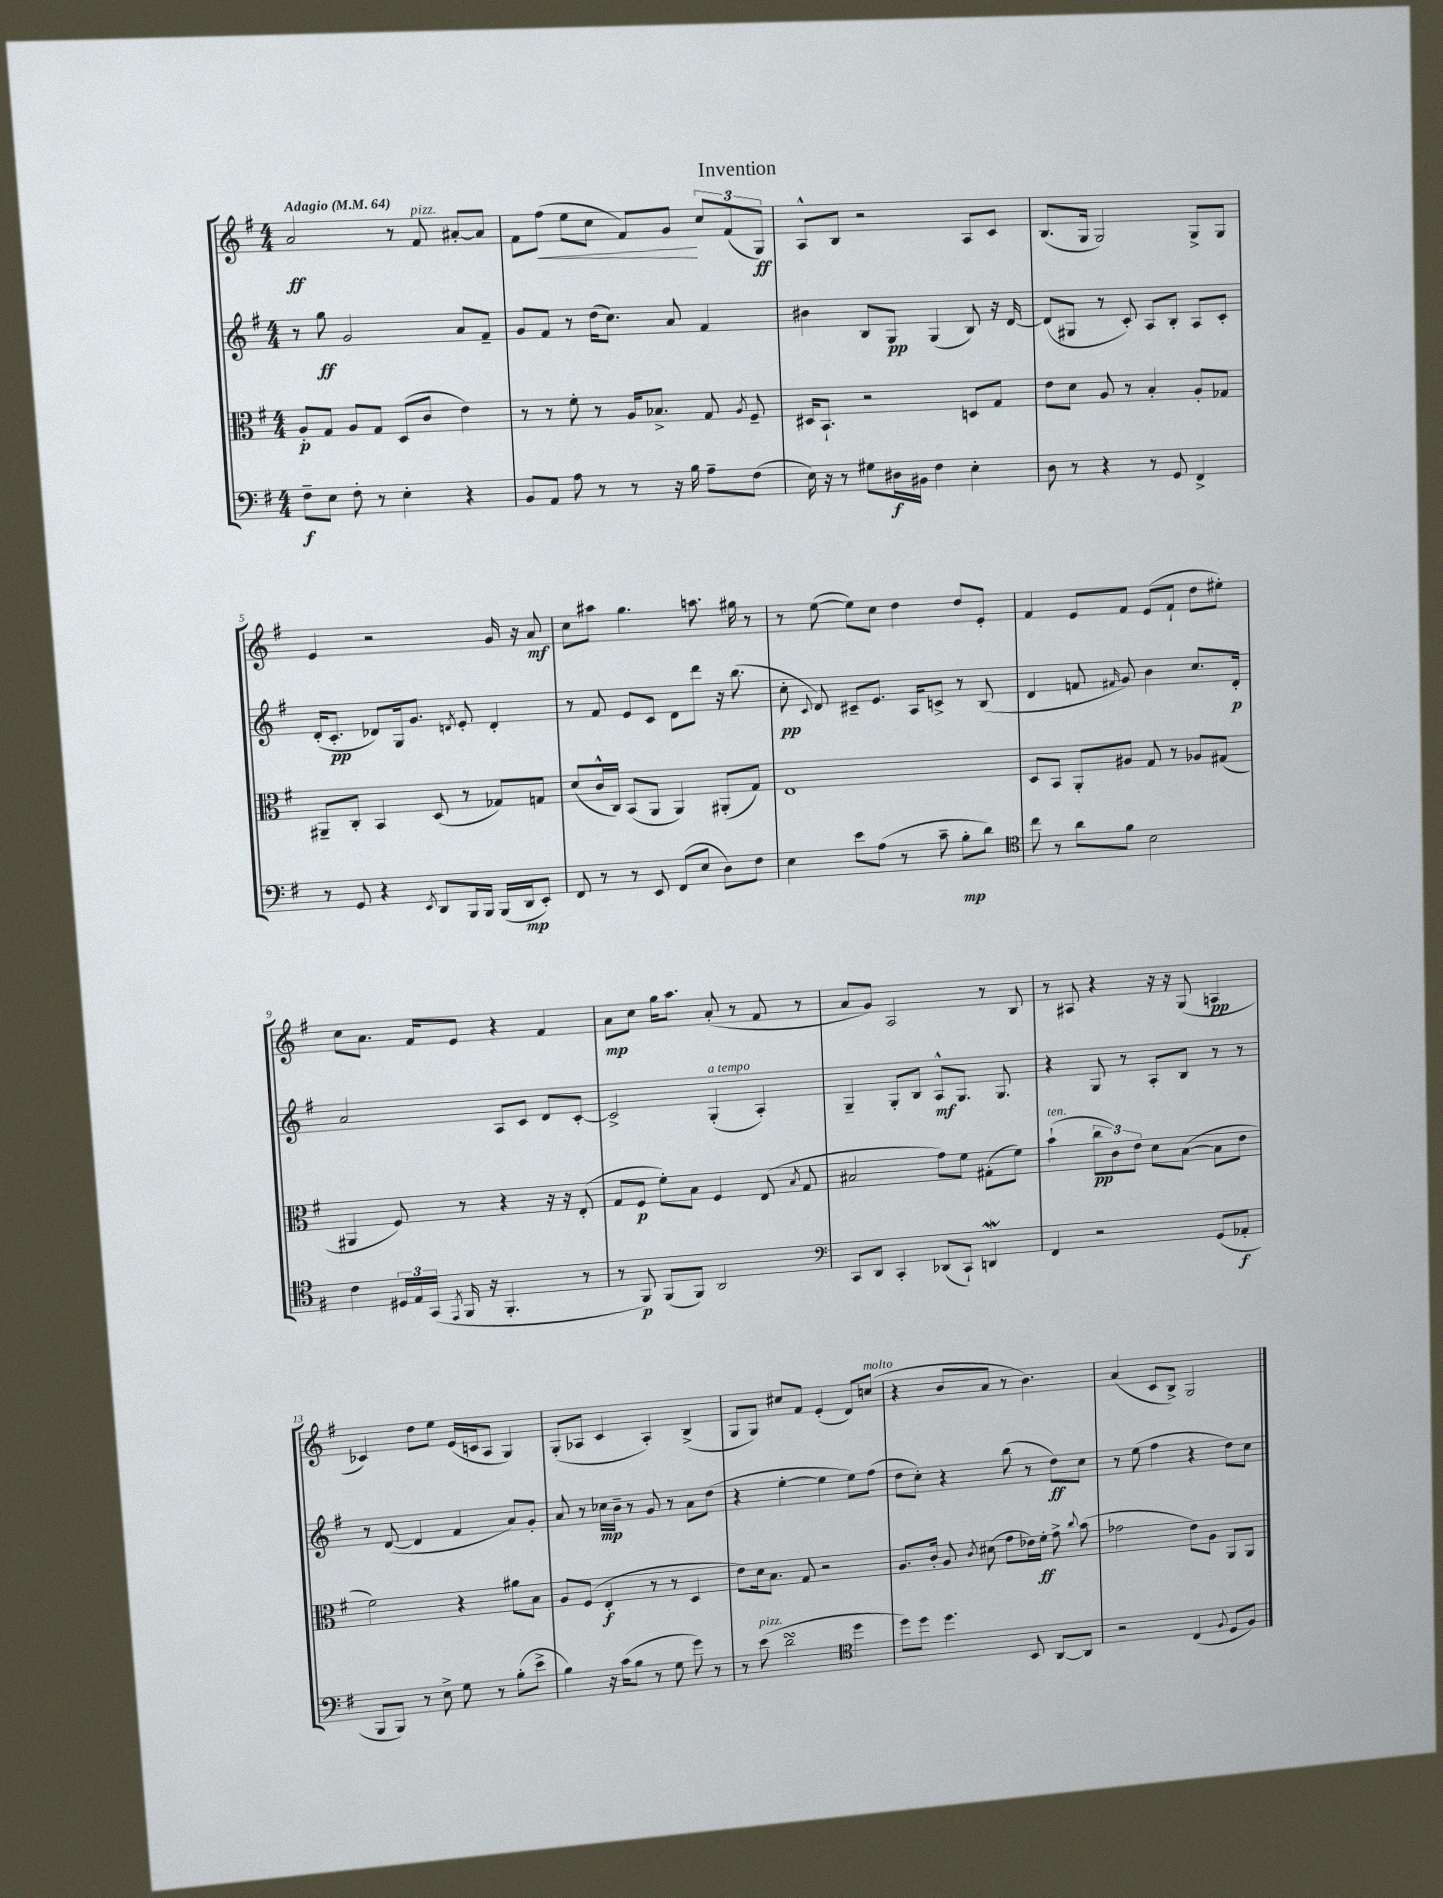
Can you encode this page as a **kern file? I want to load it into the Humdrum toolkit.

**kern	**kern	**kern	**kern
*staff4	*staff3	*staff2	*staff1
*clefF4	*clefC3	*clefG2	*clefG2
*k[f#]	*k[f#]	*k[f#]	*k[f#]
*M4/4	*M4/4	*M4/4	*M4/4
*MM64	*MM64	*MM64	*MM64
8F#~	8A'	8r	2a
8E	8G	8gg	.
8F#'	8A	2g	.
8r	8G	.	.
4E'	(8D	.	8r
.	8c	.	8f#
4r	4e)	8a	[8a#'
.	.	8f#~	8a#]
=	=	=	=
8BB	8r	8g	8f#
8AA	8r	8f#	(8ff#
8A	8f#'	8r	8ee
8r	8r	(16dd	8cc
.	.	8.cc)	.
8r	16A	.	8f#)
.	8.B-^	.	.
16r	.	8a	8g
16B	.	.	.
8A~	8G	4f#	12cc
.	.	.	(12f#
.	8qA	.	.
(8F#	8F#~	.	.
.	.	.	12G)
=	=	=	=
16E)	16D#	4b#	8A^^
16r	8.BB`	.	.
8r	.	.	8B
8G#	2r	8B	2r
16D#	.	8G	.
16BB#	.	.	.
4F#	.	(4G	.
4E'	8D	8B)	8A
.	8G	16r	8c
.	.	[16d	.
=	=	=	=
8D	8e	(8d]	(8.B
8r	8d	8G#	.
.	.	.	16G
4r	8A	8r	2G)
.	8r	8c')	.
8r	4B'	8A	.
8GG	.	8B'	.
4FF#^	8A'	8A	8G^
.	8G-	8c'	8G
=	=	=	=
8r	8AA#~	(16d'	4e
.	.	8.c'	.
8GG	8C'	.	.
4r	4BB	8d-)	2r
.	.	16G	.
.	.	8.g	.
8qEE	.	.	.
8DD	(8D	.	.
.	.	8qd	.
16BBB	8r	8e'	.
16BBB	.	.	.
(16BBB	8G-)	4d'	16g
16DD	.	.	16r
8EE')	8G	.	8a
=	=	=	=
8FF#	(8d	8r	8cc
8r	16c^^	8f#	8aa#
.	16C)	.	.
8r	(8BB	8e	4.gg
8EE	8AA	8c	.
(8FF#	4AA)	8d	.
8E	.	8ddd	8.aa
8D)	(8AA#'	16r	.
.	.	(8.bb	16gg#
8F#	8G)	.	8r
=	=	=	=
4E	1E	8cc'	8r
.	.	8qqc	.
.	.	8d)	([8ee
8e	.	8c#~	8ee])
(8A	.	8.e	8cc
8r	.	.	4dd
.	.	16A	.
8c~	.	8c^	.
8B'	.	8r	8dd
8d)	.	(8B	8e'
=	=	=	=
*clefC4	*	*	*
8cc	8D	4d	4f#
8r	8BB	.	.
8a	8AA'	8f	8e
.	.	16qqf#	.
8f#	8A#	8g)	8f#
2B	8G	4b	(8e
.	8r	.	8f#`
.	8A-	8.cc	8dd
.	(8G#	.	8ee#')
.	.	16d'	.
=	=	=	=
4c	4AA#	2a	8cc
.	.	.	8.a
24D#	8F#)	.	.
24E	.	.	.
.	.	.	16f#
(24GG	.	.	.
8qEE	.	.	.
16FF#	8r	.	8e
16r	.	.	.
4.FF#'	4r	8A	4r
.	.	8c	.
.	16r	8d	4f#
.	16r	.	.
8r	(8E'	[8c'	.
=	=	=	=
8r	8G	2c^]	8a
8FF#)	8F#	.	8cc
(8FF#	8f#')	.	16gg
.	.	.	8.aa
8FF#)	8B	.	.
2AA	4F#	(4G'	(8a'
.	.	.	8r
.	(8E	4A')	8f#
.	8qB	.	.
.	8G	.	8r
=	=	=	=
*clefF4	*	*	*
8CC	2B#	4G~	8a
8DD	.	.	8g)
4CC'	.	8G'	2A
.	.	8B	.
(8DD-	8g)	8A^^	.
8CC`)	8f#	8.G	.
4DD	(8G#'	.	8r
.	.	8.G	.
.	8f#)	.	8B
=	=	=	=
4FF#	(4b`	4r	8r
.	.	.	8A#
2r	12cc	8G	4r
.	12c)	.	.
.	.	8r	.
.	12e	.	.
.	8d	8A'	16r
.	.	.	16r
.	([8B	8B	(8G
(8GG	8B]	8r	4A
8AA-'	8e	8r	.
=	=	=	=
8BBB	2f#)	8r	4c-)
8BBB)	.	([8d	.
8r	.	4d]	8dd
8E^	.	.	8ee
8G	4r	4f#	(16e
.	.	.	16c
8r	.	.	8A
(8B'	8a#	8a)	4G)
8e^	8B	8g'	.
=	=	=	=
4B)	8A	8a	(8G'
.	(8F#	8r	8A-
16r	4E'	16cc-	4c
(16c	.	16b~	.
8B	.	8r	.
8r	8r	8g	4A-')
8G	8r	8r	.
8g)	4D	8a	(4B^
8r	.	(8dd	.
=	=	=	=
8r	8e)	4r	8G
(8e	16d	.	8G)
.	8.B	.	.
2d	.	[4ee'	8cc#
.	8G	.	8f#
.	2r	4ee]	(4e'
*clefC4	*	*	*
4dd	.	8ee)	8d)
.	.	(8ff#	(8cc
=	=	=	=
8dd)	8.A	8dd	4r
8dd	.	8cc')	.
.	16c'	.	.
4.dd	8A	4r	8b
.	8qc	.	.
.	(8d#	.	8a
.	8g	(8bb	8r
8BB	16e-)	8r	4.b)
.	16f#'	.	.
[8AA	8g^	8dd)	.
.	8qqcc	.	.
8AA]	(8b	8cc	.
=	=	=	=
2r	2g-	8r	(4a
.	.	(8ee	.
.	.	4ff#	8c
.	.	.	8B^)
(4C	8e)	4r	2G
.	8A	.	.
8qqF#	.	.	.
8D	8AA	8dd)	.
8F#)	8AA	8cc	.
==	==	==	==
*-	*-	*-	*-
